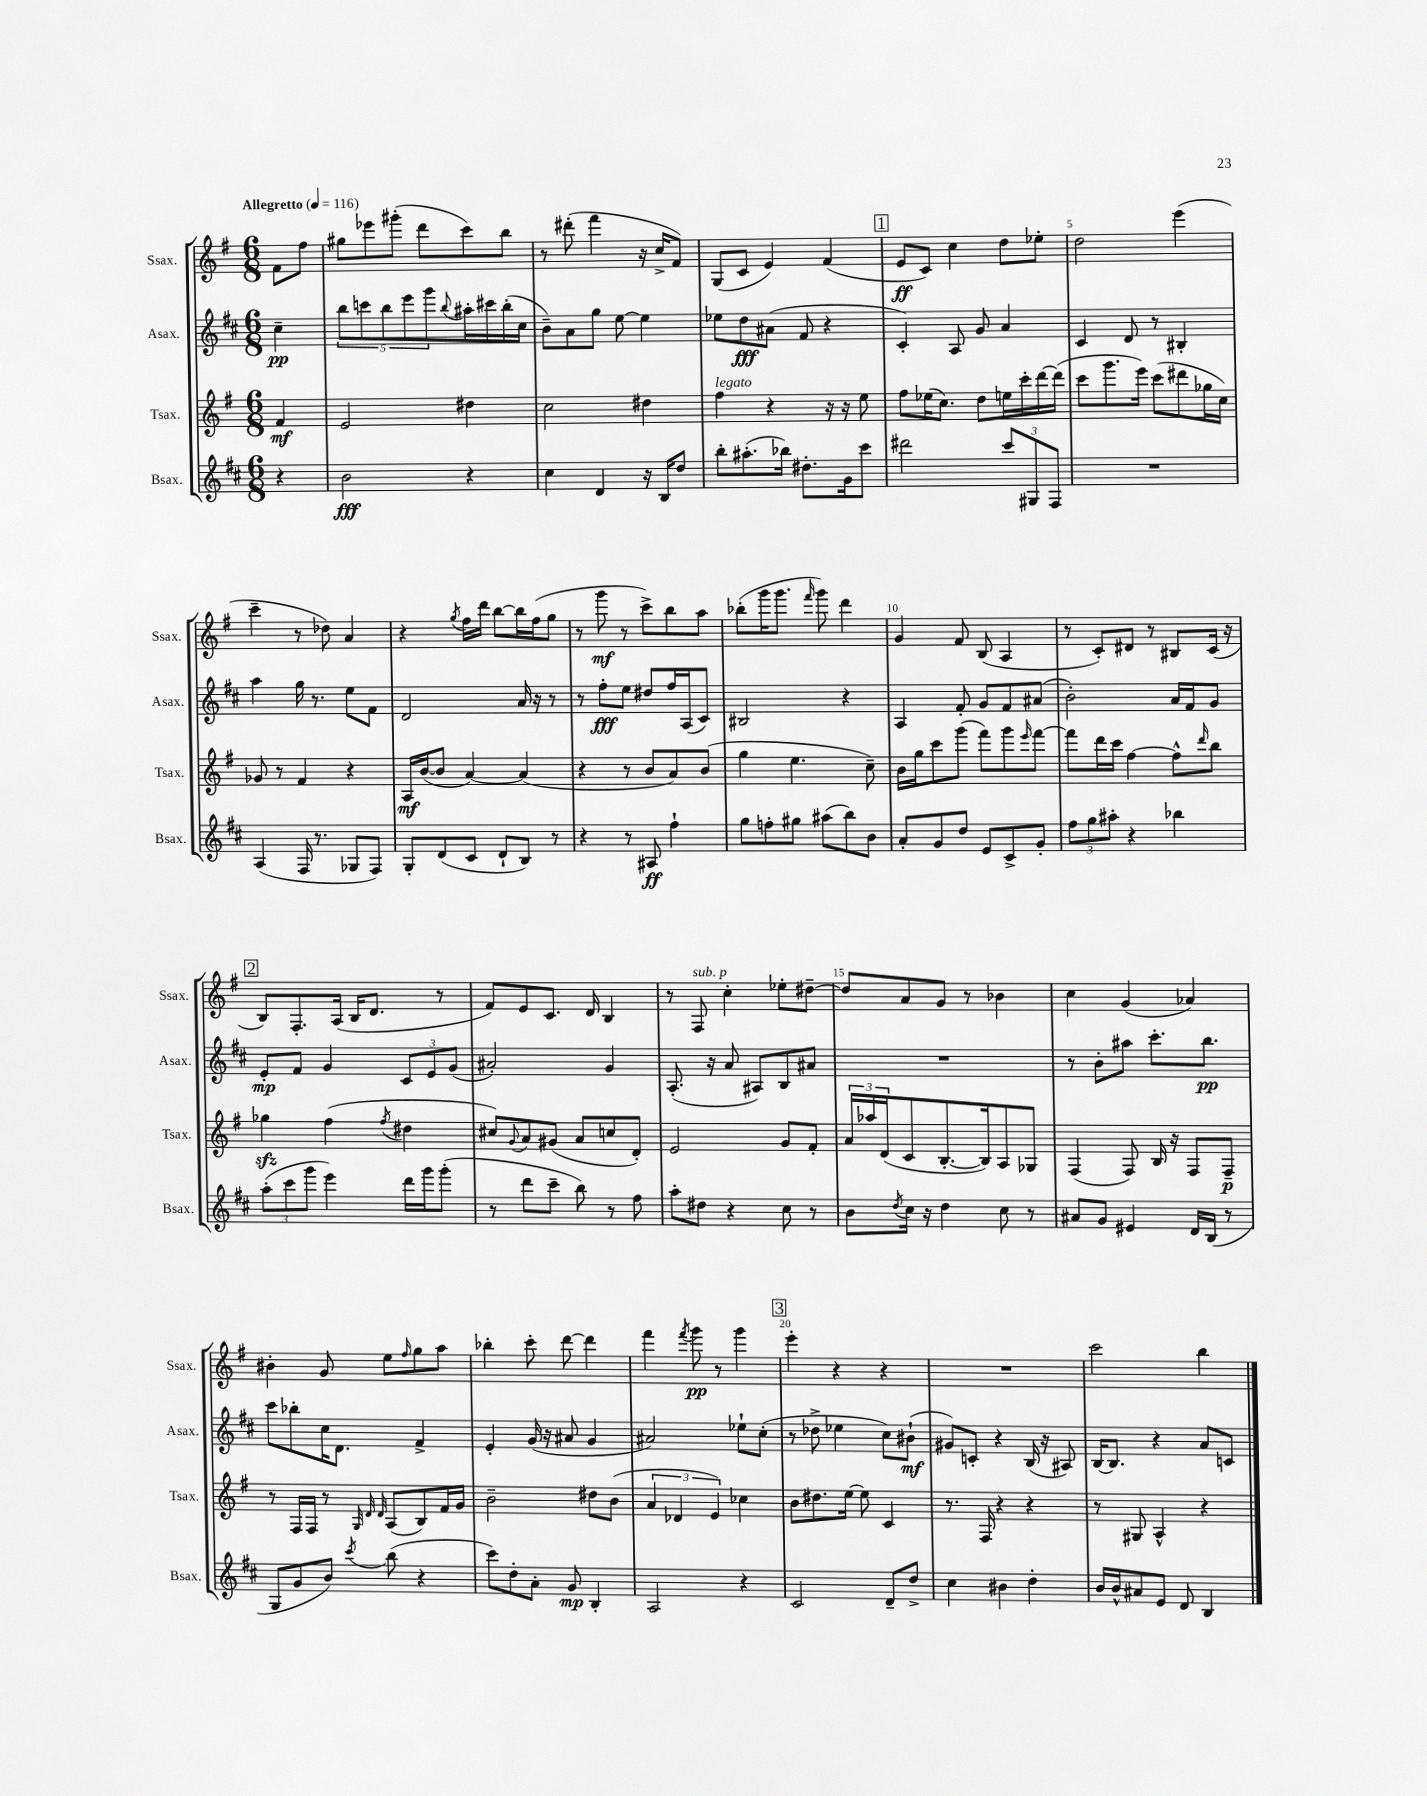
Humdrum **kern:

**kern	**kern	**kern	**kern
*staff4	*staff3	*staff2	*staff1
*clefG2	*clefG2	*clefG2	*clefG2
*k[f#c#]	*k[f#]	*k[f#c#]	*k[f#]
*M6/8	*M6/8	*M6/8	*M6/8
*MM116	*MM116	*MM116	*MM116
4r	4f#	4cc#~	8f#
.	.	.	8ff#
=	=	=	=
2b	2e	10bb	8gg#
.	.	10ccc	.
.	.	.	8eee-
.	.	10bb	.
.	.	.	(8ggg#'
.	.	10eee	.
.	.	.	8ddd
.	.	10ggg	.
.	.	8qqbb	.
4r	4dd#	16aa#'	8ccc)
.	.	16ccc#	.
.	.	(16bb'	8bb
.	.	16cc#	.
=	=	=	=
4cc#	2cc	8b~)	8r
.	.	8a	(8ddd#'
4d	.	8gg	4fff#
.	.	[8ee	.
16r	4dd#	4ee]	16r
16B	.	.	16cc^
8dd	.	.	8f#)
=	=	=	=
8bb'	4ff#	8ee-	(8G
(8.aa#'	.	8dd	8c
.	4r	(8a#	4e)
16bb-)	.	.	.
8.dd#'	.	8f#	.
.	16r	4r	(4f#
16g	16r	.	.
8ccc#	8ee	.	.
=	=	=	=
2ddd#	8ff#	4c#')	8e
.	(16ee-	.	8c)
.	8.cc)	.	.
.	.	8A	4cc
.	8dd	8g	.
12ccc#	16ee	4a	8dd
.	16ccc'	.	.
12G#	.	.	.
.	[16ddd	.	8ee-'
12F#	.	.	.
.	(16ddd]	.	.
=	=	=	=
2.r	8ccc	4c#	2dd
.	8.ggg	.	.
.	.	8d	.
.	16eee)	.	.
.	(8ccc	8r	.
.	8ddd#	4B#'	(4eee
.	16gg-	.	.
.	16cc)	.	.
=	=	=	=
(4A	8g-	4aa	4ccc~
.	8r	.	.
16F#	4f#	16gg	8r
8.r	.	8.r	.
.	.	.	8dd-)
8G-	4r	8ee	4a
8F#)	.	8f#	.
=	=	=	=
8G'	16A	2d	4r
.	([16b	.	.
(8d	8b]	.	.
.	.	.	8qgg
8c#	[4a)	.	16ff#
.	.	.	16ddd
8d`	.	.	[8bb
8B)	(4a]	16a	16bb]
.	.	16r	(16ff#
8r	.	8r	8gg
=	=	=	=
4r	4r	8r	8r
.	.	8ff#'	8ggg
8r	8r	8ee	8r
8A#	8b	8dd#	8ccc^)
4ff#`	8a)	16ff#	8bb
.	.	(16A	.
.	(8b	8c#)	8aa
=	=	=	=
8gg	4gg	2B#	(8bb-'
8ff'	.	.	16ggg
.	.	.	8.ggg
8gg#	4.ee	.	.
.	.	.	16qqfff#
(8aa#	.	.	8ggg)
8bb)	.	4r	4ddd
8b	8cc~)	.	.
=	=	=	=
8a'	16b	4A	4g
.	16gg	.	.
8g	8ccc	.	.
8dd	(8ggg	8f#'	8f#
8e	8fff#)	8g	(8B
8c#^	8ggg	8f#	4A
.	16qqeee	.	.
8g'	[8fff#	(8a#	.
=	=	=	=
12ff#	8fff#]	2b')	8r
12gg	.	.	.
.	16ddd	.	8c')
12aa#'	.	.	.
.	16ccc	.	.
4r	[4ff#	.	8d#
.	.	.	8r
4bb-	8ff#^^]	16a	8B#
.	.	16f#	.
.	16qqddd	.	.
.	8bb	8g	(16c
.	.	.	16r
=	=	=	=
(12aa'	4gg-	8e'	8B)
12ccc#	.	.	.
.	.	8f#	8.F#'
12ggg	.	.	.
4eee)	(4ff#	4g	.
.	.	.	(16A
.	.	.	16B
.	.	.	8.d
.	8qff#	.	.
16ddd	4dd#	12c#	.
16ggg	.	.	.
.	.	12e	.
(8ggg'	.	.	8r
.	.	(12g	.
=	=	=	=
8r	8cc#)	2a#')	8f#)
.	8qqg	.	.
8ddd	8a	.	8e
8ccc#~	(8g#	.	8.c
8bb)	8a	.	.
.	.	.	16d
8r	8cc	4g	4B
8ff#	8d')	.	.
=	=	=	=
8aa'	2e	(8.A'	8r
8dd#	.	.	8F#
.	.	16r	.
4r	.	8a	4cc'
.	.	8A#)	.
8cc#	8g	8B	8ee-'
8r	8f#'	8a#	[8dd#~
=	=	=	=
8b	24a	2.r	8dd#]
.	24aa-	.	.
.	(24d	.	.
8qdd	.	.	.
16cc#	8c	.	8a
16r	.	.	.
4dd	[8.B'	.	8g
.	.	.	8r
.	16B])	.	.
8cc#	8A	.	4b-
8r	8G-	.	.
=	=	=	=
8a#	(4F#	8r	4cc
8g	.	8b'	.
4e#	8F#)	8aa#	(4g
.	16B	8.ccc#'	.
.	16r	.	.
16d	8F#	.	4a-)
(16B	.	8.bb	.
8r	8F#~	.	.
=	=	=	=
8G	8r	8ccc#	4b#'
8g	16F#	8bb-'	.
.	16F#	.	.
8b)	8r	16cc#	8g
.	.	8.d	.
.	32qqG	.	.
.	32qqd	.	.
8qccc#	32qqd	.	.
(8bb	(8A	.	8ee
.	.	.	16qqff#
4r	8B)	4f#^	8gg
.	16f#	.	8aa
.	16g	.	.
=	=	=	=
8ccc#)	2b~	4e'	4bb-'
8dd'	.	.	.
8a'	.	(16g	8ccc'
.	.	16r	.
8g	.	8a#	[8ddd
4B'	8dd#	4g	4ddd]
.	(8b	.	.
=	=	=	=
2A	6a	2a#)	4fff#
.	6d-	.	.
.	.	.	8qfff#
.	.	.	8ggg
.	6e)	.	.
.	.	.	8r
4r	4cc-	8ee-`	4ggg
.	.	(8cc#'	.
=	=	=	=
2c#	8b	8r	4eee'
.	8.dd#	8dd-^	.
.	.	4ee-	4r
.	[16ee	.	.
.	8ee]	.	.
8d~	4c	8cc#)	4r
8dd^	.	(8b#`	.
=	=	=	=
4cc#	8.r	8g#)	2.r
.	.	8c'	.
.	16F#	.	.
4b#	4r	4r	.
4dd'	4r	(16B	.
.	.	16r	.
.	.	8A#)	.
=	=	=	=
16b	8r	[16B	2ccc
16b^^	.	8.B]	.
8a#	8G#	.	.
8e	4A^^	4r	.
8d	.	.	.
4B	4r	8a	4bb
.	.	8c	.
==	==	==	==
*-	*-	*-	*-
